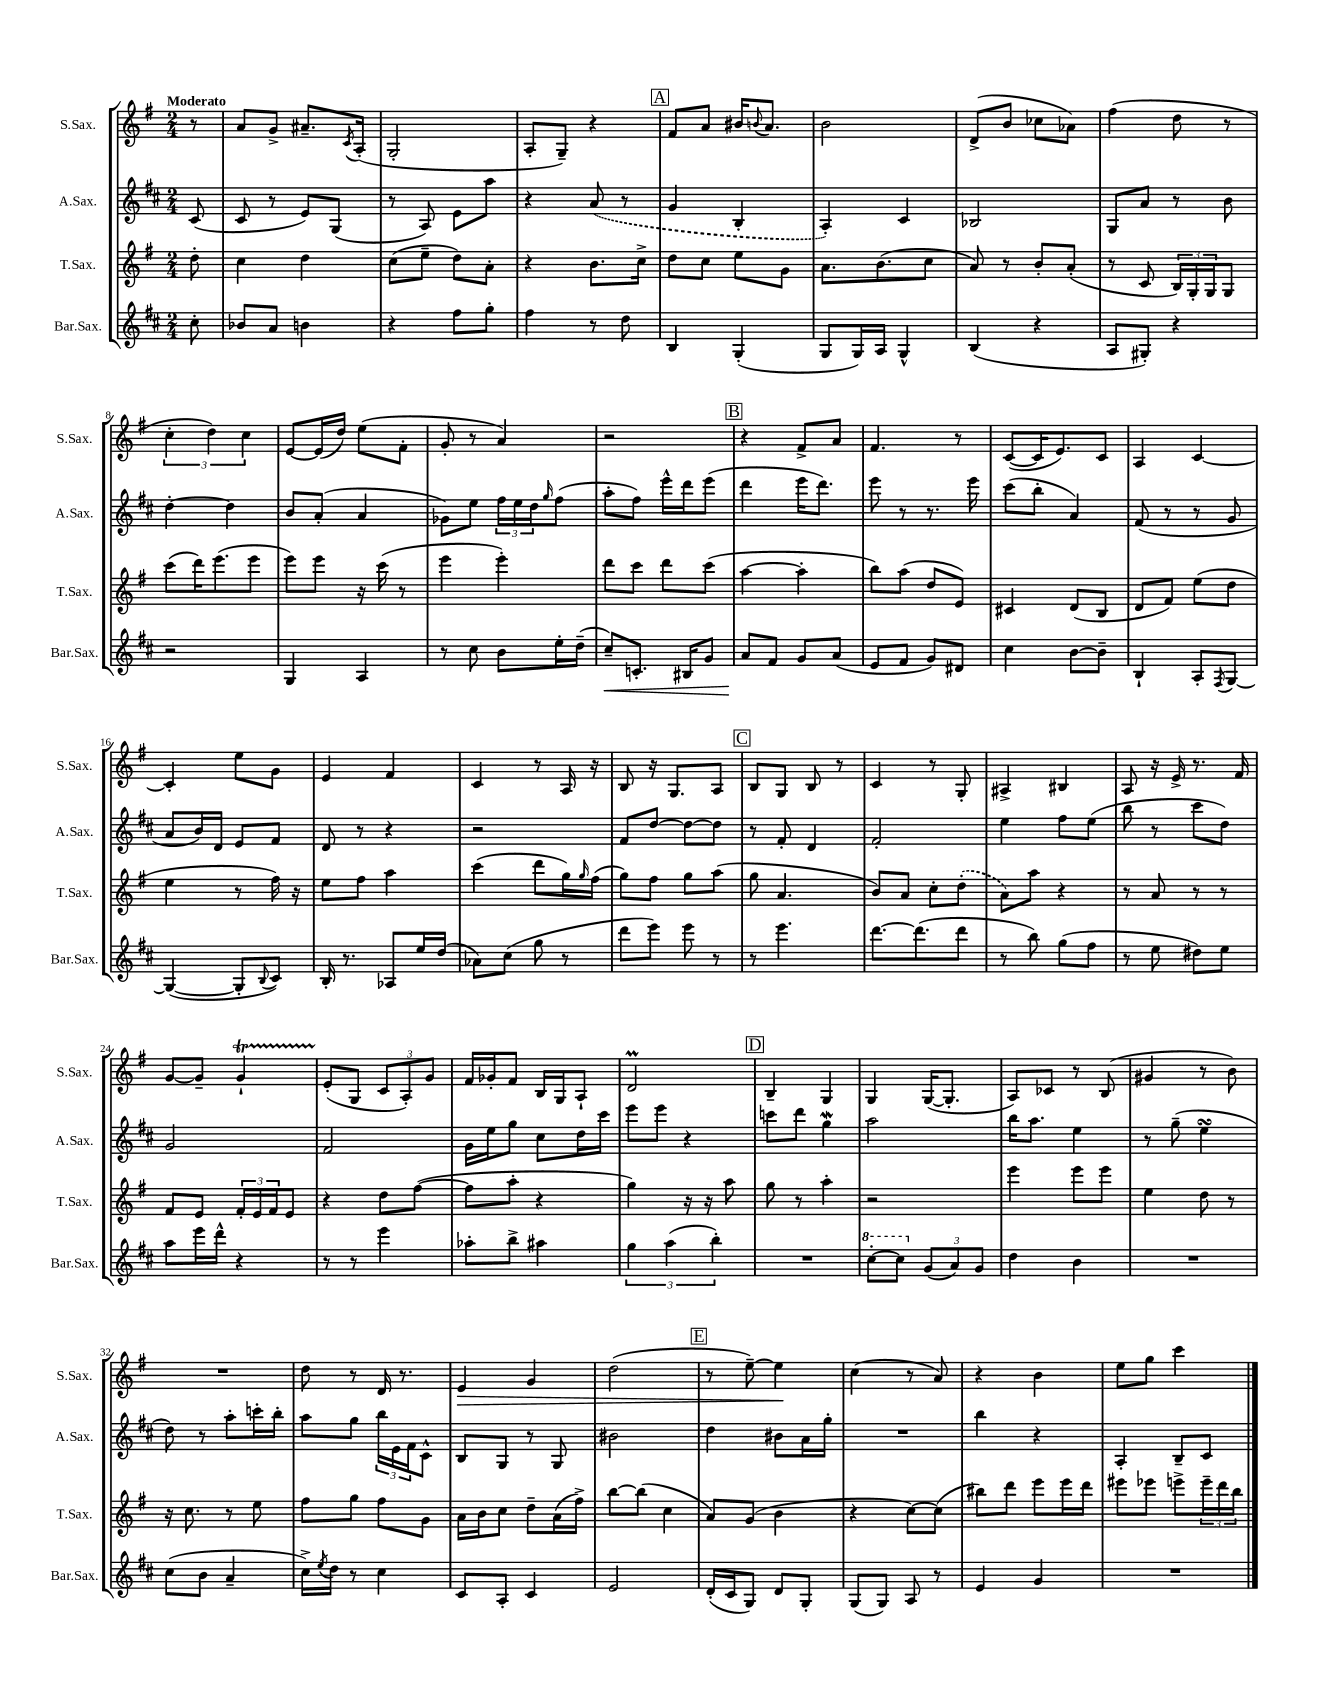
<<
\new StaffGroup <<
\new Staff = "s0" \with { instrumentName = "S.Sax." shortInstrumentName = "S.Sax." } {
    \clef treble \key g \major \numericTimeSignature \time 2/4 \partial 8 \tempo "Moderato"
    r8 |
    a'8 g'8-> ais'8.-- \acciaccatura { c'8 } a16-.( |
    g2-. |
    a8-. g8--) r4 |
    \mark \markup { \box "A" } fis'8 a'8 bis'16 \appoggiatura { b'8 } a'8. |
    b'2 |
    d'8->( b'8 ces''8 aes'8) |
    fis''4( d''8 r8 |
    \tuplet 3/2 { c''4-. d''4) c''4 } |
    e'8~ e'16( d''16) e''8( fis'8-. |
    g'8-. r8 a'4) |
    r2 |
    \mark \markup { \box "B" } r4 fis'8-> a'8 |
    fis'4. r8 |
    c'8~( c'16 e'8.) c'8 |
    a4 c'4~ |
    c'4-. e''8 g'8 |
    e'4 fis'4 |
    c'4 r8 a16 r16 |
    b8 r16 g8. a8 |
    \mark \markup { \box "C" } b8 g8 b8 r8 |
    c'4 r8 g8-. |
    ais4-> bis4 |
    a8 r16 e'16-> r8. fis'16 |
    g'8~ g'8-- g'4-!\startTrillSpan |
    e'8-.\stopTrillSpan( g8 \tuplet 3/2 { c'8 a8-.) g'8 } |
    fis'16 ges'16-. fis'8 b16 g16 a8-! |
    d'2\prall |
    \mark \markup { \box "D" } b4-- g4 |
    g4 g16~( g8.-. |
    a8) ces'8 r8 b8( |
    gis'4 r8 b'8) |
    R2 |
    d''8 r8 d'16 r8. |
    e'4\> g'4 |
    d''2( |
    \mark \markup { \box "E" } r8 e''8~--) e''4\! |
    c''4( r8 a'8) |
    r4 b'4 |
    e''8 g''8 c'''4 \bar "|." |
}
\new Staff = "s1" \with { instrumentName = "A.Sax." shortInstrumentName = "A.Sax." } {
    \clef treble \key d \major \numericTimeSignature \time 2/4 \partial 8
    cis'8( |
    cis'8 r8 e'8) g8( |
    r8 a8) e'8 a''8 |
    r4 \once \slurDashed a'8( r8 |
    \mark \markup { \box "A" } g'4 b4-. |
    a4-.) cis'4 |
    bes2 |
    g8 a'8 r8 b'8 |
    d''4~-. d''4 |
    b'8 a'8-.( a'4 |
    ges'8) e''8 \tuplet 3/2 { fis''16 e''16 d''16 } \grace { g''16 } fis''8( |
    a''8-. fis''8) e'''16-^ d'''16 e'''8( |
    \mark \markup { \box "B" } d'''4 e'''16 d'''8.) |
    e'''8 r8 r8. e'''16 |
    cis'''8( b''8-. a'4) |
    fis'8( r8 r8 g'8 |
    a'8 b'16) d'16 e'8 fis'8 |
    d'8 r8 r4 |
    r2 |
    fis'8 d''8~ d''8~ d''8 |
    \mark \markup { \box "C" } r8 fis'8-. d'4 |
    fis'2-. |
    e''4 fis''8 e''8( |
    b''8 r8 cis'''8 d''8) |
    g'2 |
    fis'2 |
    g'16 e''16 g''8 cis''8 d''16 cis'''16 |
    e'''8 e'''8 r4 |
    \mark \markup { \box "D" } c'''8 d'''8 g''4\mordent |
    a''2 |
    b''16 a''8. e''4 |
    r8 g''8--( e''4\turn |
    d''8) r8 a''8-. c'''16-. b''16-. |
    a''8 g''8 \tuplet 3/2 { b''16 e'16 fis'16 } cis'8-^ |
    b8 g8 r8 g8 |
    bis'2 |
    \mark \markup { \box "E" } d''4 bis'8 a'16 g''16-. |
    R2 |
    b''4 r4 |
    a4-. b8-- cis'8 \bar "|." |
}
\new Staff = "s2" \with { instrumentName = "T.Sax." shortInstrumentName = "T.Sax." } {
    \clef treble \key g \major \numericTimeSignature \time 2/4 \partial 8
    d''8-. |
    c''4 d''4 |
    c''8( e''8-- d''8) a'8-. |
    r4 b'8. c''16-> |
    \mark \markup { \box "A" } d''8 c''8 e''8 g'8 |
    a'8. b'8.( c''8 |
    a'8) r8 b'8-. a'8-.( |
    r8 c'8 \tuplet 3/2 { b16) g16-. g16 } g8 |
    c'''8( d'''16) e'''8.( e'''8 |
    e'''8) e'''8 r16 c'''16( r8 |
    e'''4 e'''4-.) |
    d'''8 c'''8 d'''8 c'''8( |
    \mark \markup { \box "B" } a''4~ a''4-. |
    b''8) a''8( d''8 e'8) |
    cis'4 d'8( b8 |
    d'8 fis'8) e''8( d''8 |
    e''4 r8 fis''16) r16 |
    e''8 fis''8 a''4 |
    c'''4( d'''8 g''16) \grace { g''16 } fis''16( |
    g''8) fis''8 g''8 a''8( |
    \mark \markup { \box "C" } g''8 a'4. |
    b'8) a'8 c''8-. \once \slurDashed d''8-.( |
    a'8) a''8 r4 |
    r8 a'8 r8 r8 |
    fis'8 e'8 \tuplet 3/2 { fis'16-. e'16 fis'16 } e'8 |
    r4 d''8 fis''8~( |
    fis''8 a''8-. r4 |
    g''4) r16 r16 a''8 |
    \mark \markup { \box "D" } g''8 r8 a''4-. |
    r2 |
    e'''4 e'''8 e'''8 |
    e''4 d''8 r8 |
    r16 c''8. r8 e''8 |
    fis''8 g''8 fis''8 g'8 |
    a'16 b'16 c''8 d''8-- a'16( fis''16->) |
    b''8~ b''8( c''4 |
    \mark \markup { \box "E" } a'8) g'8( b'4 |
    r4 c''8~) c''8( |
    bis''8) d'''8 e'''8 e'''16 d'''16 |
    eis'''8 ees'''8 e'''8-> \tuplet 3/2 { e'''16-- d'''16 b''16 } \bar "|." |
}
\new Staff = "s3" \with { instrumentName = "Bar.Sax." shortInstrumentName = "Bar.Sax." } {
    \clef treble \key d \major \numericTimeSignature \time 2/4 \partial 8
    cis''8-. |
    bes'8 a'8 b'4 |
    r4 fis''8 g''8-. |
    fis''4 r8 d''8 |
    \mark \markup { \box "A" } b4 g4-.( |
    g8 g16) a16 g4-^ |
    b4( r4 |
    a8 gis8-.) r4 |
    r2 |
    g4 a4 |
    r8 cis''8 b'8 e''16-. d''16--( |
    cis''8--\<) c'8.-. bis16 g'8 |
    \mark \markup { \box "B" } a'8\! fis'8 g'8 a'8( |
    e'8 fis'8 g'8) dis'8 |
    cis''4 b'8~ b'8-- |
    b4-! a8-. \acciaccatura { fis8 } g8~ |
    g4~( g8-. \appoggiatura { b8 } cis'8) |
    b16-. r8. aes8 e''16 d''16( |
    aes'8) cis''8( g''8 r8 |
    d'''8 e'''8) e'''8 r8 |
    \mark \markup { \box "C" } r8 e'''4. |
    d'''8.~ d'''8.( d'''8 |
    r8 b''8) g''8( fis''8 |
    r8 e''8 dis''8) e''8 |
    a''8 e'''16 d'''16-^ r4 |
    r8 r8 e'''4 |
    aes''8-. b''8-> ais''4 |
    \tuplet 3/2 { g''4 a''4( b''4-.) } |
    \mark \markup { \box "D" } R2 |
    \ottava #1 cis'''8~-. cis'''8 \ottava #0 \tuplet 3/2 { g'8( a'8) g'8 } |
    d''4 b'4 |
    R2 |
    cis''8( b'8 a'4-- |
    cis''16->) \acciaccatura { e''8 } d''16 r8 cis''4 |
    cis'8 a8-. cis'4 |
    e'2 |
    \mark \markup { \box "E" } d'16-.( cis'16 g8) d'8 g8-. |
    g8( g8) a8 r8 |
    e'4 g'4 |
    R2 \bar "|." |
}
>>
>>
